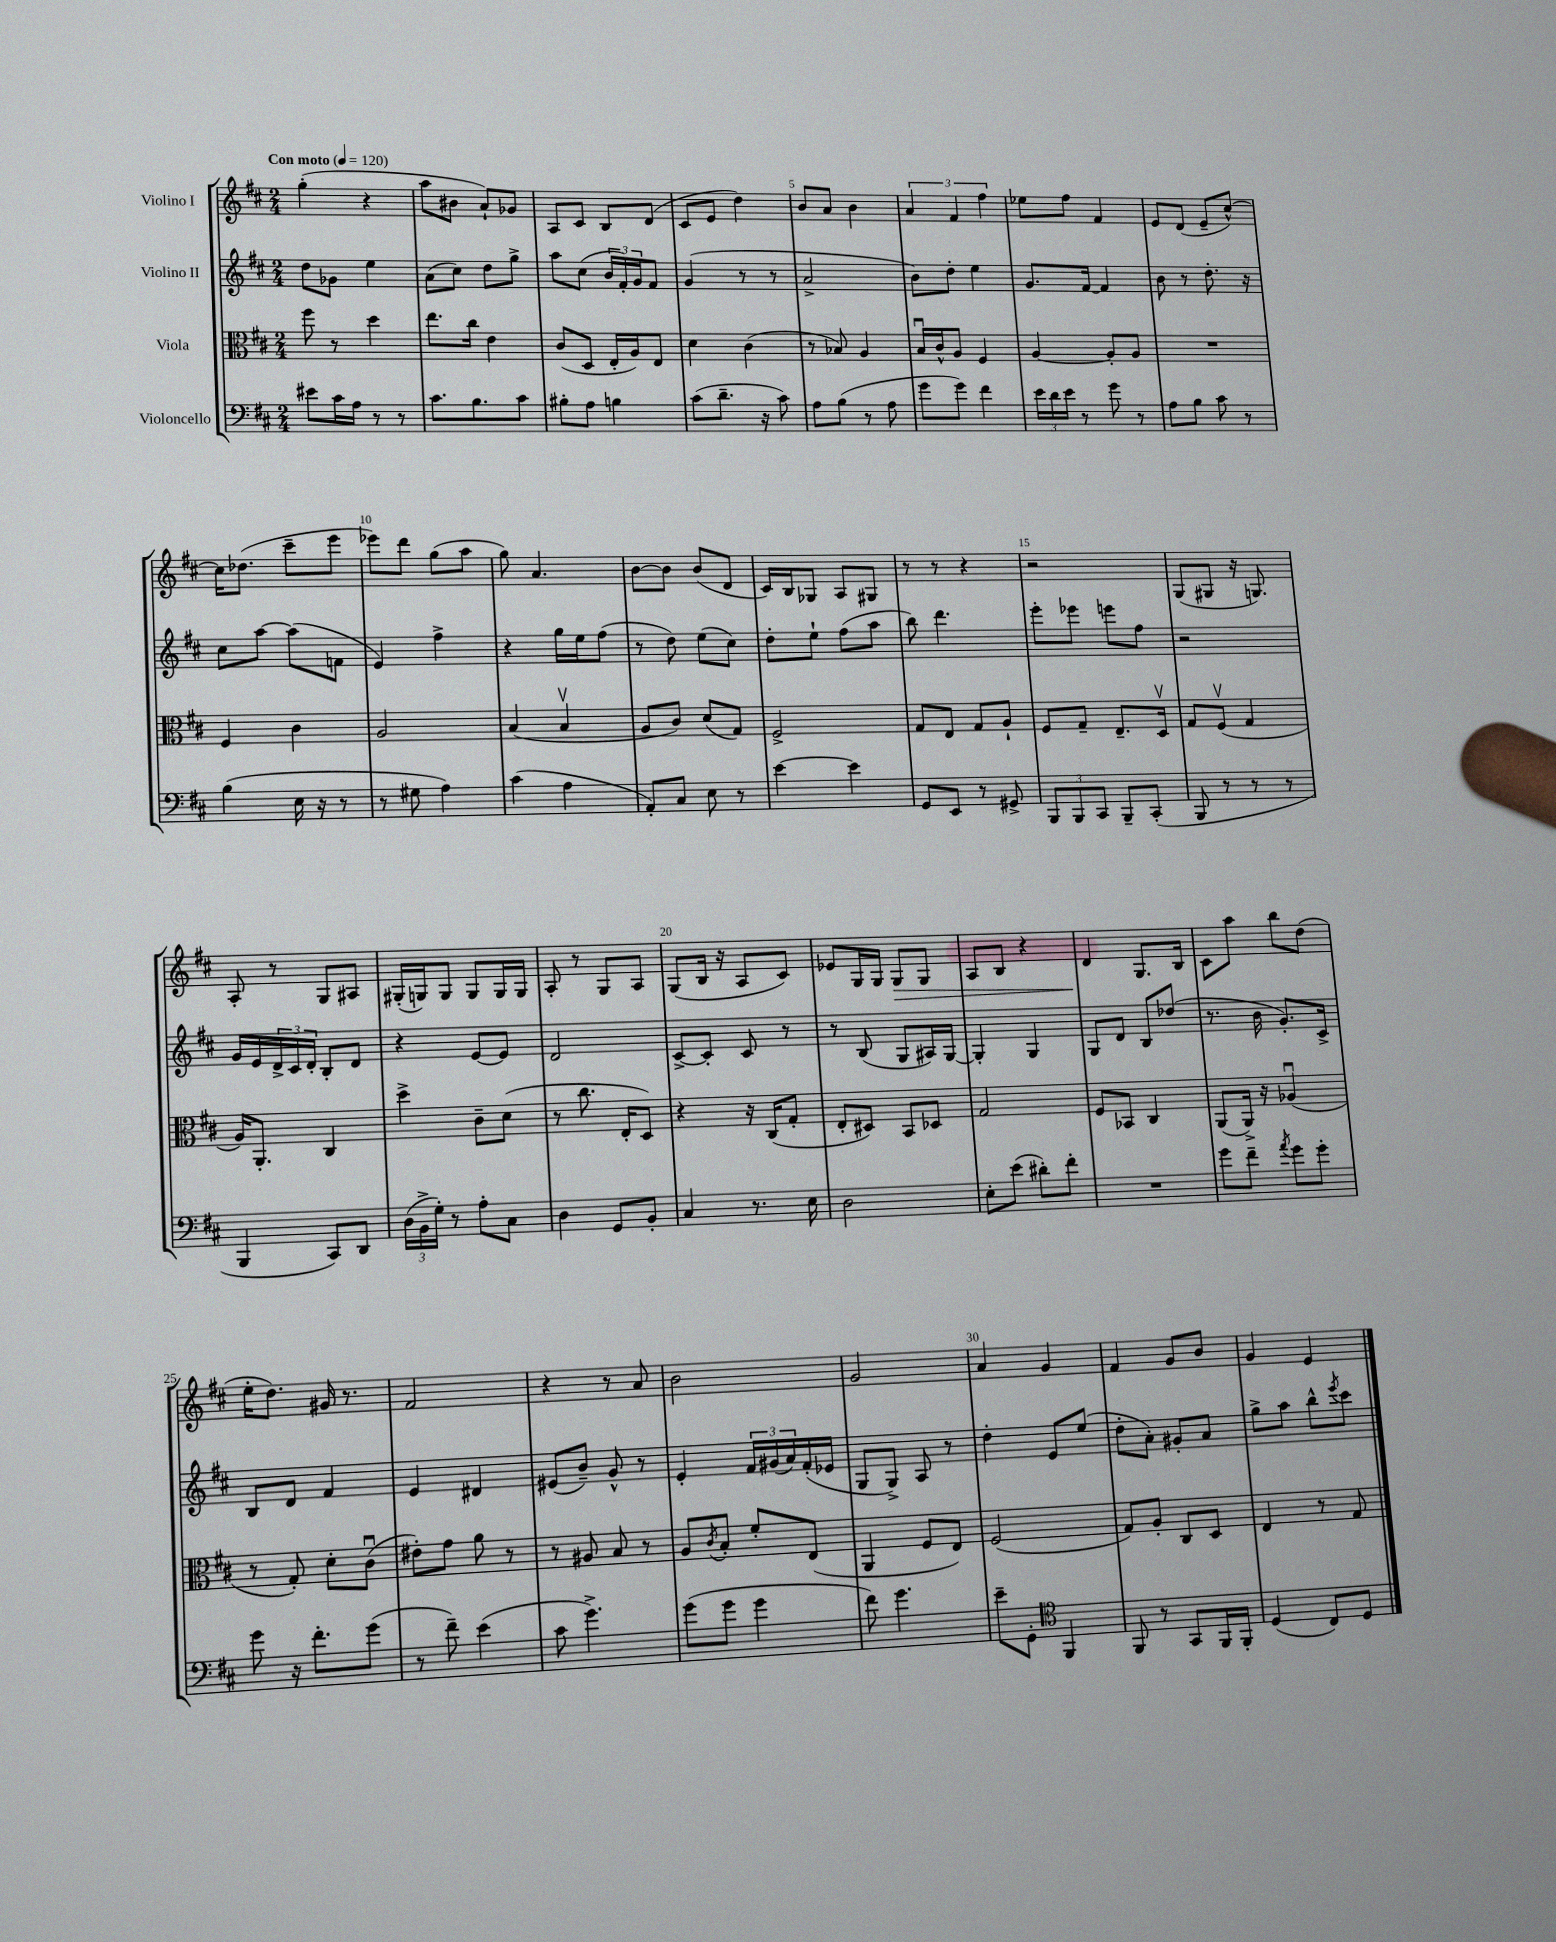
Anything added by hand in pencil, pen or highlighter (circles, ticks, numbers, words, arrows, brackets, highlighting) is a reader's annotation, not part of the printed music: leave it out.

**kern	**kern	**kern	**kern
*staff4	*staff3	*staff2	*staff1
*clefF4	*clefC3	*clefG2	*clefG2
*k[f#c#]	*k[f#c#]	*k[f#c#]	*k[f#c#]
*M2/4	*M2/4	*M2/4	*M2/4
*MM120	*MM120	*MM120	*MM120
8e#	8ff#	8dd	(4gg'
16c#	8r	8g-	.
16A	.	.	.
8r	4dd	4ee	4r
8r	.	.	.
=	=	=	=
8.c#	8.ee	(8a	8aa
.	.	8cc#)	8b#
8.B	16cc#	.	.
.	4e	8dd	8a`)
8c#	.	8gg^	8g-
=	=	=	=
8B#'	(8c#	8aa	8A
8A	8D	(8cc#	8c#
4B	16E'	24b	8B
.	.	24f#')	.
.	16A)	.	.
.	.	24g	.
.	8E	8f#	(8d
=	=	=	=
(8c#	4d	(4g	8c#
8.d~	.	.	8e
.	(4c#	8r	4dd)
16r	.	.	.
8c#)	.	8r	.
=	=	=	=
8A	8r	2a^	8b
(8B	8B-)	.	8a
8r	4A	.	4b
8A	.	.	.
=	=	=	=
8g	16Bu	8b)	6a
.	16c#^^	.	.
8g)	8A	8dd'	.
.	.	.	6f#
4f#	4F#	4ee	.
.	.	.	6ff#
=	=	=	=
24e	[4A	8.g	8ee-
24d	.	.	.
24e	.	.	.
8r	.	.	8ff#
.	.	[16f#	.
8g	8A']	4f#]	4f#
8r	8A	.	.
=	=	=	=
8A	2r	8b	8e
8B	.	8r	(8d
8c#	.	8.dd'	8e~
8r	.	.	[8cc#^^)
.	.	16r	.
=	=	=	=
(4B	4F#	8cc#	16cc#]
.	.	.	(8.dd-
.	.	[8aa	.
16E	4c#	(8aa]	8ccc#~
16r	.	.	.
8r	.	8f	8eee
=	=	=	=
8r	2A	4e)	8eee-)
8G#	.	.	8ddd
4A)	.	4ff#^	(8gg
.	.	.	8aa
=	=	=	=
(4c#	(4B	4r	8gg)
.	.	.	4.a
4A	4Bv	16gg	.
.	.	16ee	.
.	.	(8ff#	.
=	=	=	=
8AA')	8A	8r	[8b
8C#	8c#)	8dd)	8b]
8E	(8d	(8ee	(8b
8r	8G)	8cc#)	8d
=	=	=	=
[4e	2F#^	8dd'	16c#)
.	.	.	16B
.	.	8ee`	8G-
4e]	.	(8ff#	8A
.	.	8aa	8G#
=	=	=	=
8GG	8G	8bb)	8r
8EE	8E	4.ddd	8r
8r	8G	.	4r
8GG#^	8A`	.	.
=	=	=	=
12BBB	8F#	8eee'	2r
12BBB	.	.	.
.	8G~	8eee-	.
12CC#	.	.	.
8BBB~	8.E~	8eee	.
(8CC#'	.	8ff#	.
.	16Dv	.	.
=	=	=	=
8BBB	8G	2r	(8G
8r	(8F#v	.	8G#
8r	4G	.	16r
.	.	.	8.G)
8r	.	.	.
=	=	=	=
4BBB	16A)	16g	8A'
.	8.AA'	16e	.
.	.	24d^	8r
.	.	24c#	.
.	.	24d'	.
8CC#)	4C#	8B'	8G
8DD	.	8d	8A#
=	=	=	=
(24D	4dd^	4r	(16G#'
24BB^	.	.	.
.	.	.	16G)
24G')	.	.	.
8r	.	.	8G
8A'	8c#~	[8e	8G
8C#	(8d	8e]	16G
.	.	.	16G
=	=	=	=
4D	8r	2d	8A'
.	8.cc#	.	8r
8GG	.	.	8G
.	16E'	.	.
8BB'	8D)	.	8A
=	=	=	=
4C#	4r	[8c#^	(8G
.	.	8c#']	16B
.	.	.	16r
8.r	16r	8c#	8A
.	(16C#	.	.
.	8G'	8r	8c#)
16E	.	.	.
=	=	=	=
2D	8E'	8r	8e-
.	8D#)	(8B	16G
.	.	.	16G
.	8BB	8G	8G
.	8D-	16A#)	8G
.	.	[16G	.
=	=	=	=
8E'	2G	4G']	8A
(8e	.	.	8B
8d#')	.	4G	4r
8f#'	.	.	.
=	=	=	=
2r	8F#	8G	4d
.	8BB-	8d	.
.	4C#	8B	8.G
.	.	(8dd-	.
.	.	.	16B
=	=	=	=
8g	(8AA	8.r	8c#
8f#~	16AA^)	.	8aa
.	16r	16b	.
8qa	.	.	.
8g	(4A-u	8.g')	8bb
8g'	.	.	(8dd
.	.	16c#^	.
=	=	=	=
8g	8r	8B	16ee'
.	.	.	8.dd)
16r	8G')	8d	.
8.f#'	.	.	.
.	8d'	4f#	16g#
.	.	.	8.r
(8g	(8c#u	.	.
=	=	=	=
8r	8e#')	4e	2f#
8f#~)	8g	.	.
(4e	8a	4d#	.
.	8r	.	.
=	=	=	=
8c#	8r	(8e#	4r
4.g^)	8A#	8b~)	.
.	8B	8g^^	8r
.	8r	8r	8a
=	=	=	=
(8g	8A	4e'	2b
.	8qc#	.	.
8g	8B'	.	.
4g	8f#'	24f#	.
.	.	(24g#	.
.	.	24a)	.
.	(8E	(16f#'	.
.	.	16e-	.
=	=	=	=
8f#)	4AA	8G	2g
4.g	.	8G^)	.
.	8F#	8A	.
.	8E)	8r	.
=	=	=	=
8e~	(2F#	4dd'	4a
8GG'	.	.	.
*clefC4	*	*	*
4FF#	.	8e	4g
.	.	(8ee	.
=	=	=	=
8FF#	8G)	8dd'	4f#
8r	8A'	8a')	.
8GG	8C#	8g#'	8g
16FF#	8D	8a	8b
16FF#'	.	.	.
=	=	=	=
(4D	4E	8gg^	4g
.	.	8aa	.
8C#)	8r	8bb^^	4e
.	.	8qeee	.
8D	8G	8ccc#	.
==	==	==	==
*-	*-	*-	*-
